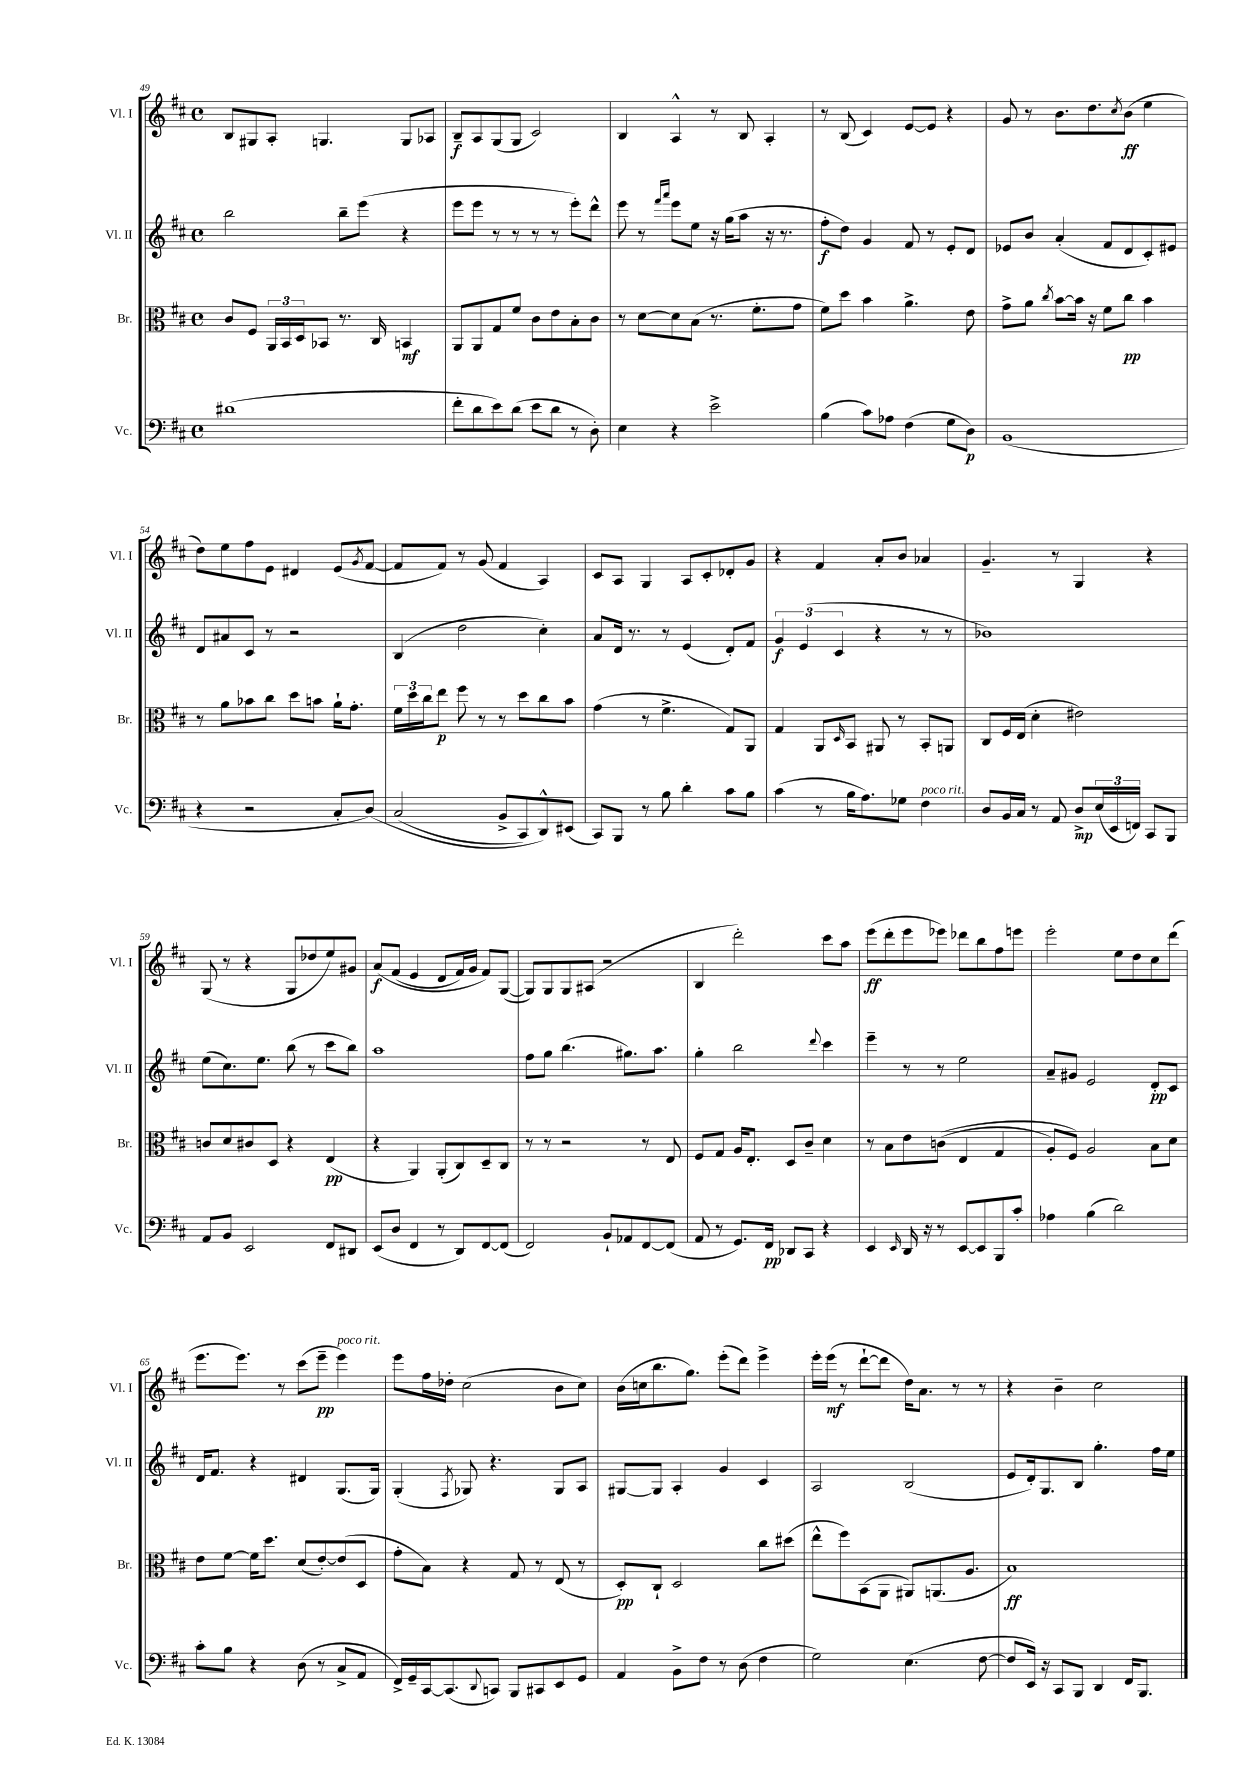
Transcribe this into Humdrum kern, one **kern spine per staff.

**kern	**kern	**kern	**kern
*staff4	*staff3	*staff2	*staff1
*clefF4	*clefC3	*clefG2	*clefG2
*k[f#c#]	*k[f#c#]	*k[f#c#]	*k[f#c#]
*M4/4	*M4/4	*M4/4	*M4/4
*met(c)	*met(c)	*met(c)	*met(c)
(1d#	8c#/L	2bb\	8B/L
.	8F#/J	.	8G#/
.	24AA/LL	.	8A'/J
.	24BB/	.	.
.	24D/J	.	.
.	8BB-/J	.	4.G/
.	8.r	8bb~\L	.
.	.	(8eee\J	.
.	16C#/	.	.
.	4BB/	4r	8G/L
.	.	.	8A-/J
=	=	=	=
8f#'\L	8AA/L	8eee\L	8B~/L
8d\	8AA/	8eee\J	8A/
8e\)	8G/	8r	(8G/
(8d\J	8f#/J	8r	8G/J
8e\L	8c#\L	8r	2c#/)
8d\J	8e\	8r	.
8r	8B'\	8eee'\L)	.
8D'\)	8c#\J	8ddd^^\J	.
=	=	=	=
4E\	8r	8eee\	4B/
.	[8d\L	8r	.
.	.	16qqfff#/LL	.
.	.	16qqaaa/JJ	.
4r	8d\]	8eee\L	4A^^/
.	(8B\J	8ee\J	.
2e^\	8.r	16r	8r
.	.	(16gg\LK	.
.	.	8aa\J	8B/
.	8.f#'\L	.	.
.	.	16r	4A'/
.	.	8.r	.
.	8g\J	.	.
=	=	=	=
(4B\	8f#\L)	8ff#'\L	8r
.	8dd\J	8dd\J)	(8B/
8c#\L)	4b\	4g/	4c#/)
8A-\J	.	.	.
(4F#\	4.a^\	8f#/	[8e/L
.	.	8r	8e/]J
8G\L	.	8e'/L	4r
8D\J)	8e\	8d/J	.
=	=	=	=
(1BB	8g^\L	8e-/L	8g/
.	8a\J	8b/J	8r
.	8qcc#/	.	.
.	[8b\L	(4a'/	8.b\L
.	16b\]Jk	.	.
.	16r	.	8.dd\
.	8f#\L	8f#/L	.
.	.	.	8qcc#/
.	8cc#\J	8d/	(8b\J
.	4b\	8c#'/)	4ee\
.	.	8e#/J	.
=	=	=	=
4r	8r	8d/L	8dd\L)
.	8a\L	8a#/	8ee\
2r	8b-\	8c#/J	8ff#\
.	8cc#\J	8r	8e\J
.	8dd\L	2r	4d#/
.	8b\J	.	.
8C#'/L	16a`\LK	.	(8e/L
.	8.g'\J	.	.
.	.	.	8qg/
&(8D/J)	.	.	[8f#/J
=	=	=	=
(2C#/	24f#\LL	(4B/	8f#/]L
.	24dd\	.	.
.	24cc#\J	.	.
.	8ee\J	.	8f#/J)
.	8ff#\	2dd\	8r
.	8r	.	(8g/
8BB^/L	8r	.	4f#/
8CC#/)	8dd\L	.	.
8DD^^/&)	8cc#\	4cc#'\)	4A/)
(8EE#/J	8b\J	.	.
=	=	=	=
8CC#/L)	(4g\	8a/L	8c#/L
8BBB/J	.	16d/Jk	8A/J
.	.	8.r	.
8r	8r	.	4G/
8B\	4.f#^\	8r	.
4d'\	.	(4e/	8A/L
.	.	.	8c#'/
8c#\L	8G/L)	8d'/L)	8d-'/
8B\J	8AA/J	8f#/J	8g/J
=	=	=	=
(4c#\	4G/	6g/	4r
.	.	(6e/	.
8r	8AA/L	.	4f#/
.	.	6c#/	.
.	16qqD/	.	.
16B\LK	8BB/J	.	.
8.A\)	.	.	.
.	8AA#/	4r	8a'/L
8G-\J	8r	.	8b/J
4F#\	8BB'/L	8r	4a-/
.	8AA/J	8r	.
=	=	=	=
8D/L	8C#/L	1b-)	4.g~/
16BB/L	16F#/L	.	.
16C#/JJ	(16E/JJ	.	.
8r	4d'\	.	.
8AA/	.	.	8r
8D^/L	2e#\)	.	4G/
(24E/L	.	.	.
24EE/	.	.	.
24FF/JJ)	.	.	.
8CC#/L	.	.	4r
8BBB/J	.	.	.
=	=	=	=
8AA/L	8c/L	(8ee\L	(8G/
8BB/J	8d/	8.cc#\)	8r
2EE/	8c#/	.	4r
.	.	8.ee\J	.
.	8D/J	.	.
.	4r	(8bb\	8G/L
.	.	8r	8dd-/
8FF#/L	(4E/	8ccc#\L	8ee/)
8DD#/J	.	8bb\J)	8g#/J
=	=	=	=
(8EE/L	4r	1aa	&(8a/L
8D/J	.	.	(8f#/J
4FF#/	4AA/)	.	4e/
8r	(8AA'/L	.	8d/L
8DD/L)	8C#/)	.	16f#/L)
.	.	.	16g/JJ
[8FF#/	8D~/	.	8f#/L&)
(8FF#/]J	8C#/J	.	([8G/J
=	=	=	=
2FF#/)	8r	8ff#\L	8G/]L)
.	8r	8gg\J	8G/
.	2r	(4.bb\	8G/
.	.	.	(8A#/J
8BB`/L	.	.	2r
8AA-/	.	8.gg#\L)	.
[8FF#/	8r	.	.
.	.	8.aa\J	.
(8FF#/]J	8E/	.	.
=	=	=	=
8AA/	8F#/L	4gg'\	4B/
8r	8G/J	.	.
8.GG/L)	16A/LK	2bb\	2ddd'\)
.	8.E'/J	.	.
16FF#/Jk	.	.	.
8DD-/L	8D/L	.	.
8CC#/J	8c#~/J	.	.
.	.	8qqddd/	.
4r	4d\	4ccc#\	8ccc#\L
.	.	.	8aa\J
=	=	=	=
4EE/	8r	4eee~\	(8eee\L
.	8B\L	.	8ddd'\
16qqEE/	.	.	.
16DD/	8e\	8r	8eee\
16r	.	.	.
8r	&((8c\J	8r	8eee-\J)
[8EE/L	4E/	2ee\	8ddd-\L
8EE/]	.	.	8bb\
8BBB/	4G/	.	8ff#\
8c#'/J	.	.	8eee\J
=	=	=	=
4A-\	8A'/L)	8a~/L	2eee'\
.	8F#/J&)	8g#/J	.
(4B\	2A/	2e/	.
2d\)	.	.	8ee\L
.	.	.	8dd\
.	8B\L	8d'/L	8cc#\
.	8d\J	8c#/J	(8ddd\J
=	=	=	=
8c#'\L	8e\L	16d/LK	8.eee\L
.	.	8.f#/J	.
8B\J	[8f#\J	.	.
.	.	.	8.eee\J)
4r	16f#\]LK	4r	.
.	8.dd\J	.	.
.	.	.	8r
(8D\	(8d/L	4d#/	(8ccc#\L
8r	[8e'/)	.	8eee~\J
8C#^/L	(8e/]	(8.G/L	4eee\)
8AA/J	8D/J	.	.
.	.	16G/Jk)	.
=	=	=	=
16FF#^/LL)	8g'\L	(4G'/	8eee\L
16GG~/	.	.	.
[16CC#/J	8B\J)	.	16ff#\L
(8.CC#/]	.	.	16dd-'\JJ
.	.	8qF#/	.
.	4r	8G-/)	(2cc#\
8qqDD/	.	.	.
8CC/J)	.	4.r	.
8BBB/L	8G/	.	.
8CC#/	8r	.	.
8EE/	(8E/	8G-/L	8b\L
8GG/J	8r	8A/J	8cc#\J)
=	=	=	=
4AA/	8D'/L)	[8G#/L	(16b\LL
.	.	.	16cc\J
.	8C#`/J	8G#/]J	8.bb\
8BB^\L	2D/	4A'/	.
.	.	.	8.gg\J)
8F#\J	.	.	.
8r	.	4g/	(8eee'\L
(8D\	.	.	8ddd\J)
4F#\	8cc#\L	4c#/	4eee^\
.	(8dd#\J	.	.
=	=	=	=
2G\)	8ee^^\L	2A/	16eee'\LL
.	.	.	(16eee\JJ
.	8ff#\)	.	8r
.	(8BB\	.	[8ddd`\L
.	8AA\J	.	8ddd\]J
(4.E\	8AA#/L)	(2B/	16dd\LK)
.	.	.	8.a\J
.	(8.AA/	.	.
.	.	.	8r
.	8.A/J	.	.
[8F#\	.	.	8r
=	=	=	=
8F#/]L	1B)	8e/L	4r
16EE/Jk)	.	16d'/k)	.
16r	.	8.G/	.
8CC#/L	.	.	4b~\
8BBB/J	.	8B/J	.
4DD/	.	4.gg'\	2cc#\
16FF#/LK	.	.	.
8.BBB/J	.	.	.
.	.	16ff#\LL	.
.	.	16ee\JJ	.
==	==	==	==
*-	*-	*-	*-
